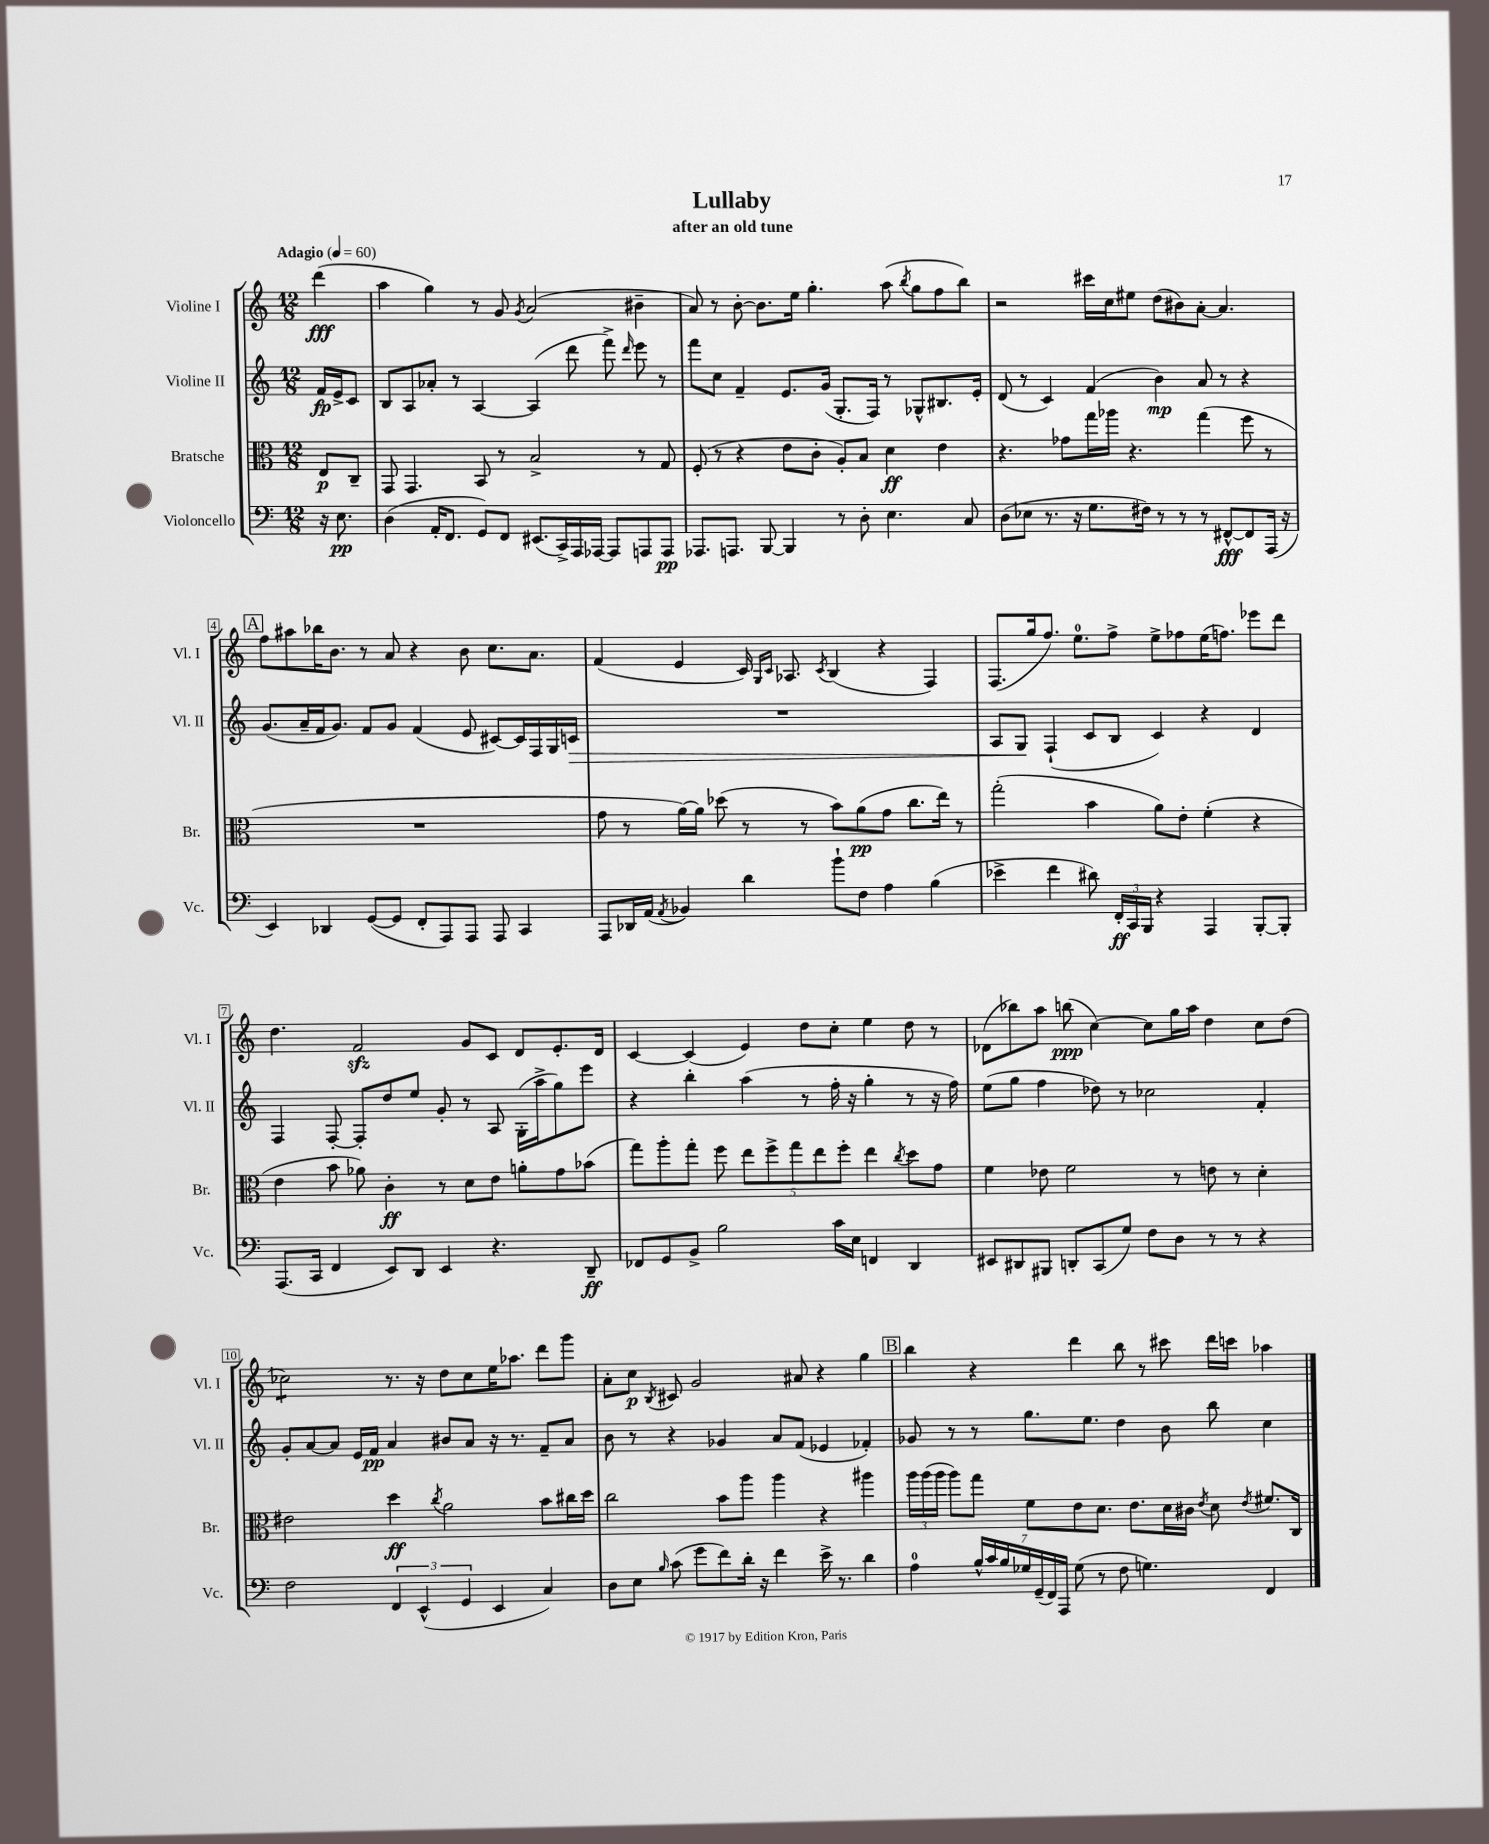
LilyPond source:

\header { title = "Lullaby" subtitle = "after an old tune" }
<<
\new StaffGroup <<
\new Staff = "s0" \with { instrumentName = "Violine I" shortInstrumentName = "Vl. I" } {
    \clef treble \key c \major \numericTimeSignature \time 12/8 \partial 4 \tempo "Adagio" 4 = 60
    \autoBeamOff d'''4\fff( |
    a''4 g''4) r8 g'8 \acciaccatura { g'8 } a'2( bis'4-- |
    a'8) r8 b'8~-. b'8.[ e''16] g''4.-. a''8( \acciaccatura { b''8 } g''8[ f''8 b''8]) |
    r2 cis'''16[ c''16 eis''8] d''8[( bis'8) a'8]~-. a'4. |
    \mark \markup { \box "A" } f''8[ ais''8 bes''16 b'8.] r8 a'8 r4 b'8 c''8.[ a'8.] |
    f'4( e'4 c'16) \grace { g16[ c'16] } aes8. \acciaccatura { c'8 } b4( r4 f4) |
    f8.[( g''16 f''8.]) e''8.[-0 f''8]-> e''8[-> fes''8 e''16( f''8.]) ees'''8[ d'''8] |
    d''4. f'2\sfz g'8[ c'8] d'8[ e'8.-. d'16] |
    c'4~ c'4( e'4) d''8[ c''8]-. e''4 d''8 r8 |
    des'8[( bes''8) a''8] b''8\ppp( c''4~) c''8[ g''16 a''16] d''4 c''8[ d''8]( |
    ces''2:8) r8. r16 d''8[ ces''8 e''16 aes''8.] d'''8[ g'''8] |
    a'8[-. c''8]\p \acciaccatura { b8 } cis'8 g'2 ais'8 r4 g''4 |
    \mark \markup { \box "B" } b''4 r4 d'''4 b''8 r8 cis'''8 d'''16[ c'''16] aes''4 \bar "|." |
}
\new Staff = "s1" \with { instrumentName = "Violine II" shortInstrumentName = "Vl. II" } {
    \clef treble \key c \major \numericTimeSignature \time 12/8 \partial 4
    \autoBeamOff f'16[\fp e'16-> c'8] |
    b8[ a8 aes'8]-. r8 a4~ a4( d'''8 f'''8->) \grace { d'''16 } e'''8 r8 |
    f'''8[ c''8] f'4-- e'8.[ g'16]( g8.[-. f16]) r8 ges8[-^ bis8. e'16]-. |
    d'8( r8 c'4) f'4( b'4\mp) a'8 r8 r4 |
    \mark \markup { \box "A" } g'8.[( a'16-- f'16 g'8.]) f'8[ g'8] f'4( e'8 cis'8[~) cis'16 f16 g16 c'16]\> |
    R1. |
    a8[ g8]\! f4-!( c'8[ b8] c'4) r4 d'4 |
    f4 f8~-. f8[-. d''8 e''8] g'8-. r8 a8 g16[-.( a''16-> g''8) e'''8] |
    r4 b''4-. a''4( r8 f''16-. r16 g''4-. r8 r16 f''16) |
    e''8[( g''8] f''4 des''8) r8 ces''2 f'4-. |
    g'8[-. a'8~ a'8] e'16[ f'16]\pp a'4 bis'8[ a'8] r16 r8. f'8[-- a'8] |
    b'8 r8 r4 ges'4 a'8[ f'8]( ees'4 fes'4-.) |
    \mark \markup { \box "B" } ges'8 r8 r8 g''8.[ e''8.] d''4 b'8 b''8 c''4 \bar "|." |
}
\new Staff = "s2" \with { instrumentName = "Bratsche" shortInstrumentName = "Br." } {
    \clef alto \key c \major \numericTimeSignature \time 12/8 \partial 4
    \autoBeamOff e8[\p c8]-- |
    g,8 g,4. b,8 r8 b2-> r8 g8 |
    f8-.( r8 r4 e'8[ c'8]-. a8[-.) b8] d'4\ff e'4 |
    r4. ges'8[ g''16 aes''16] r4. g''4( f''8 r8 |
    \mark \markup { \box "A" } R1. |
    g'8 r8 a'16[~) a'16] des''8( r8 r8 b'8[) a'8\pp( g'8] c''8.[ e''16]) r8 |
    g''2-.( b'4 a'8[) e'8]-. f'4-.( r4 |
    e'4 b'8 aes'8) c'4-.\ff r8 d'8[ e'8] a'8[-. g'8 bes'8]( |
    g''8[) a''8-. g''8]-. f''8 \tuplet 5/4 { e''8[ f''8-> g''8 e''8 f''8]-. } e''4 \acciaccatura { c''8 } d''8[ g'8] |
    f'4 ees'8 f'2 r8 e'8 r8 d'4-. |
    eis'2 d''4\ff \acciaccatura { c''8 } a'2 b'8[ cis''16 d''16] |
    c''2 b'8[ a''8] a''4 r4 ais''4 |
    \mark \markup { \box "B" } \tuplet 3/2 { a''16[ a''16( a''16] } a''8[) g''8] f'8[ e'8 d'8.] e'8.[ d'16 cis'16] \acciaccatura { e'8 } d'8 \acciaccatura { e'8 } fis'8.[ c16] \bar "|." |
}
\new Staff = "s3" \with { instrumentName = "Violoncello" shortInstrumentName = "Vc." } {
    \clef bass \key c \major \numericTimeSignature \time 12/8 \partial 4
    \autoBeamOff r16 e8.\pp |
    d4( a,16[-. f,8.] g,8[) f,8] eis,8.[( c,16->) a,,16 aes,,16]~ aes,,8[ a,,8 a,,8]\pp |
    aes,,8.[ a,,8.] b,,8~ b,,4 r8 d8-. e4. c8 |
    d8[( ees8] r8. r16 g8.[ fis16]) r8 r8 r8 fis,8[~-^\fff fis,8 a,,16]( r16 |
    \mark \markup { \box "A" } e,4) des,4 g,8[~( g,8] f,8[-. a,,8) a,,8] a,,8 c,4 |
    a,,8[ des,16 a,16]( \acciaccatura { a,8 } bes,4) d'4 b'8[-! f8] a4 b4( |
    ees'4-> f'4 dis'8) \tuplet 3/2 { f,16[-.\ff c,16 b,,16] } r4 a,,4 b,,8[~-. b,,8]-. |
    a,,8.[( c,16] f,4 e,8[) d,8] e,4 r4. d,8--\ff |
    fes,8[ g,8 b,8]-> b2 c'16[ e16] f,4 d,4 |
    eis,8[ dis,8 bis,,8] d,8[-. c,8( g8]) f8[ d8] r8 r8 r4 |
    f2 \tuplet 3/2 { f,4 e,4-^( g,4 } e,4 c4) |
    d8[ e8] \grace { b16 } c'8( g'8[ f'8) d'16]-. r16 f'4 e'16-> r8. d'4 |
    \mark \markup { \box "B" } a4-0 \tuplet 7/4 { b16[-^ c'16 b16 ges16 g,16--( f,16) a,,16] } ges8( r8 f8 g4.) f,4 \bar "|." |
}
>>
>>
\layout { \context { \Score \override BarNumber.stencil = #(make-stencil-boxer 0.1 0.3 ly:text-interface::print) } }
